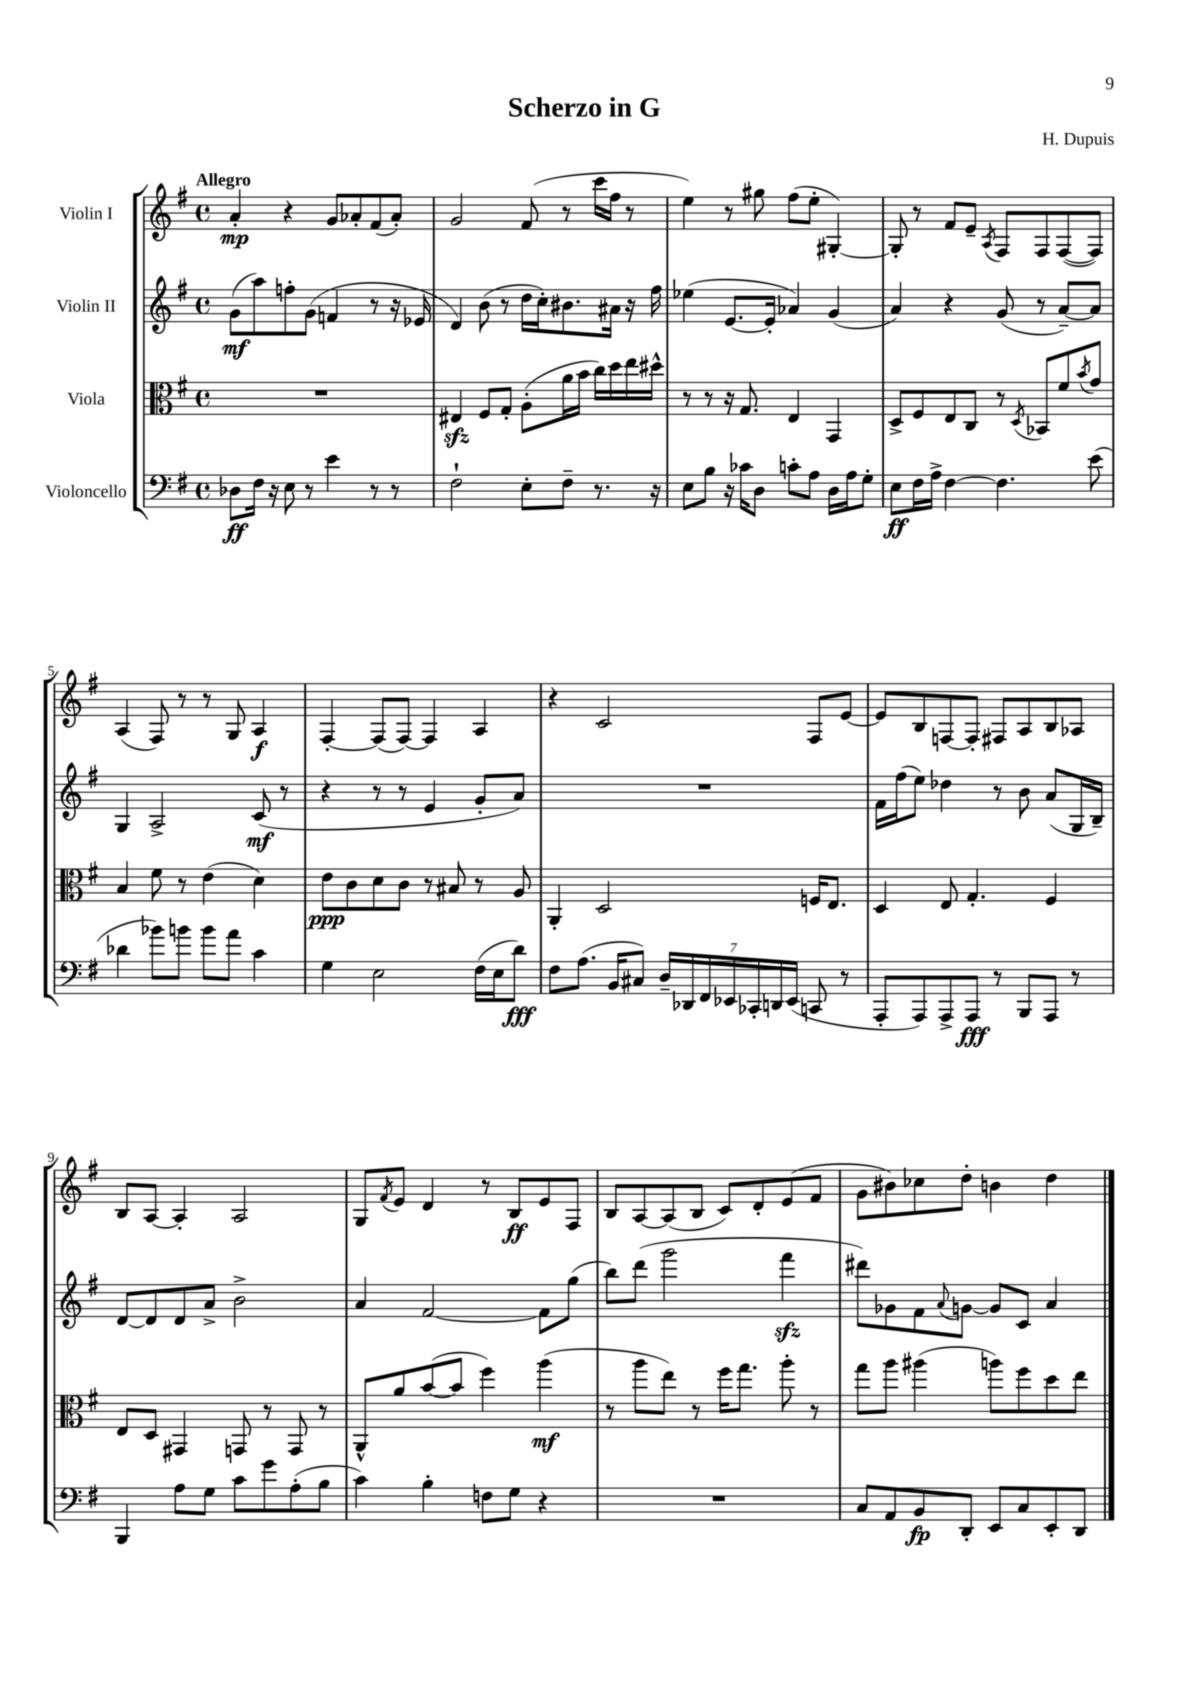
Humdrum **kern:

**kern	**dynam	**kern	**dynam	**kern	**dynam	**kern	**dynam
*part4	*part4	*part3	*part3	*part2	*part2	*part1	*part1
*staff4	*staff4	*staff3	*staff3	*staff2	*staff2	*staff1	*staff1
*I"Violoncello	*	*I"Viola	*	*I"Violin II	*	*I"Violin I	*
*clefF4	*	*clefC3	*	*clefG2	*	*clefG2	*
*k[f#]	*	*k[f#]	*	*k[f#]	*	*k[f#]	*
*M4/4	*	*M4/4	*	*M4/4	*	*M4/4	*
*met(c)	*	*met(c)	*	*met(c)	*	*met(c)	*
=1	=1	=1	=1	=1	=1	=1	=1
!	!	!	!	!	!	!LO:TX:a:B:t=Allegro	!
8D-X\L	ff	1r	.	(8g\L	mf	4a'/	mp
16F#\Jk	.	.	.	8aa\)	.	.	.
16r	.	.	.	.	.	.	.
8E\	.	.	.	8ffn'\	.	4r	.
8r	.	.	.	(8g\J	.	.	.
4e\	.	.	.	4fn/	.	8g/L	.
.	.	.	.	.	.	8a-X'/	.
8r	.	.	.	8r	.	(8f#/	.
8r	.	.	.	16r	.	8a-'/J)	.
.	.	.	.	16e-X/	.	.	.
=2	=2	=2	=2	=2	=2	=2	=2
2F#`\	.	4E#Xzz/	.	4d/)	.	2g/	.
.	.	8F#/L	.	(8b\	.	.	.
.	.	8G'/J	.	8r	.	.	.
8E'\L	.	(8A'\L	.	16dd\LL	.	(8f#/	.
.	.	.	.	16cc'\J)	.	.	.
8F#~\J	.	16a\L	.	8.b#X\	.	8r	.
.	.	16b\JJ	.	.	.	.	.
8.r	.	16cc\LL)	.	.	.	16ccc\LL	.
.	.	16dd\	.	16a#X\Jk	.	16ff#\JJ	.
.	.	16ee\	.	16r	.	8r	.
16r	.	16dd#X^^\JJ	.	16ff#\	.	.	.
=3	=3	=3	=3	=3	=3	=3	=3
8E\L	.	8r	.	(4ee-X\	.	4ee\)	.
8B\J	.	8r	.	.	.	.	.
16r	.	16r	.	[8.e/L	.	8r	.
16c-X\KL	.	8.G/	.	.	.	.	.
8D\J	.	.	.	.	.	8gg#X\	.
.	.	.	.	16e'/Jk]	.	.	.
8cn'\L	.	4E/	.	4a-X/)	.	(8ff#\L	.
8A\J	.	.	.	.	.	8ee'\J	.
16D\LL	.	4GG/	.	(4g/	.	[4G#X'/)	.
16A\J	.	.	.	.	.	.	.
8G'\J	.	.	.	.	.	.	.
=4	=4	=4	=4	=4	=4	=4	=4
8E\L	ff	8D^/L	.	4a/)	.	8G#'/]	.
16F#\L	.	8F#/	.	.	.	8r	.
16A^\JJ	.	.	.	.	.	.	.
[4F#\	.	8E/	.	4r	.	8f#/L	.
.	.	8C/J	.	.	.	8e~/J	.
.	.	.	.	.	.	8qA/	.
4.F#\]	.	8r	.	(8g/	.	8F#/L	.
.	.	8qD/	.	.	.	.	.
.	.	8BB-X/L	.	8r	.	8F#/	.
.	.	8f#/	.	[8a~/L)	.	([8F#/	.
.	.	8qb/	.	.	.	.	.
(8e\	.	8g/J	.	8a/J]	.	8F#/J])	.
!!LO:LB:g=z
=5	=5	=5	=5	=5	=5	=5	=5
4d-X\	.	4B/	.	4G/	.	(4A/	.
8b-X\L)	.	8f#\	.	2A^/	.	8F#/)	.
8bn\J	.	8r	.	.	.	8r	.
8b\L	.	(4e\	.	.	.	8r	.
8a\J	.	.	.	.	.	8G/	.
4c\	.	4d\)	.	(8c/	mf	4A/	f
.	.	.	.	8r	.	.	.
=6	=6	=6	=6	=6	=6	=6	=6
4G\	.	8e\L	ppp	4r	.	[4F#'/	.
.	.	8c\	.	.	.	.	.
2E\	.	8d\	.	8r	.	(8F#/L]	.
.	.	8c\J	.	8r	.	[8F#/J)	.
.	.	8r	.	4e/	.	4F#/]	.
.	.	8B#X/	.	.	.	.	.
(16F#\LL	.	8r	.	8g'/L	.	4A/	.
16E\J	.	.	.	.	.	.	.
8d\J)	fff	8A/	.	8a/J)	.	.	.
=7	=7	=7	=7	=7	=7	=7	=7
8F#\L	.	4AA'/	.	1r	.	4r	.
(8.A\J	.	.	.	.	.	.	.
.	.	2D/	.	.	.	2c/	.
16BB/KL	.	.	.	.	.	.	.
8C#X/J)	.	.	.	.	.	.	.
28D~/LL	.	.	.	.	.	.	.
28DD-X/	.	.	.	.	.	.	.
28FF#/	.	.	.	.	.	.	.
28EE-X/	.	.	.	.	.	.	.
28CC-X'/	.	.	.	.	.	.	.
28DDn/	.	.	.	.	.	.	.
(28EE-/JJ	.	.	.	.	.	.	.
8CCn/	.	16Fn/KL	.	.	.	8F#/L	.
.	.	8.E/J	.	.	.	.	.
8r	.	.	.	.	.	[8e/J	.
=8	=8	=8	=8	=8	=8	=8	=8
8AAA'/L	.	4D/	.	16f#\LL	.	8e/L]	.
.	.	.	.	(16ff#\J	.	.	.
8AAA/)	.	.	.	8ee\J)	.	8B/	.
8AAA^/	.	8E/	.	4dd-X\	.	[8Fn/	.
8AAA/J	fff	4.G'/	.	.	.	8F'/J]	.
8r	.	.	.	8r	.	8F#X/L	.
8BBB/L	.	.	.	8b\	.	8A/	.
8AAA/J	.	4F#/	.	(8a/L	.	8B/	.
8r	.	.	.	16G/L	.	8A-X/J	.
.	.	.	.	16B~/JJ)	.	.	.
!!LO:LB:g=z
=9	=9	=9	=9	=9	=9	=9	=9
4BBB/	.	8E/L	.	[8d/L	.	8B/L	.
.	.	8D/J	.	8d/]	.	[8A/J	.
8A\L	.	4GG#X/	.	8d/	.	4A'/]	.
8G\J	.	.	.	8a^/J	.	.	.
8c\L	.	8GGn/	.	2b^\	.	2A/	.
8g\	.	8r	.	.	.	.	.
(8A'\	.	8GG/	.	.	.	.	.
8B\J	.	8r	.	.	.	.	.
=10	=10	=10	=10	=10	=10	=10	=10
4c\)	.	8AA^^/L	.	4a/	.	8G/L	.
.	.	.	.	.	.	8qf#/	.
.	.	8a/	.	.	.	8e/J	.
4B'\	.	([8b/	.	[2f#/	.	4d/	.
.	.	8b/J]	.	.	.	.	.
8Fn\L	.	4ff#\)	.	.	.	8r	.
8G\J	.	.	.	.	.	8B/L	ff
4r	.	(4aa\	mf	8f#\L]	.	8e/	.
.	.	.	.	(8gg\J	.	8F#/J	.
=11	=11	=11	=11	=11	=11	=11	=11
1r	.	8r	.	8bb\L)	.	8B/L	.
.	.	8aa\L	.	(8ddd\J	.	[8A/	.
.	.	8ee\J)	.	2ggg\	.	(8A/]	.
.	.	8r	.	.	.	8B/J	.
.	.	16ff#\KL	.	.	.	8c/L)	.
.	.	8.gg\J	.	.	.	.	.
.	.	.	.	.	.	8d'/	.
.	.	8aa'\	.	4fff#zz\	.	(8e/	.
.	.	8r	.	.	.	8f#/J	.
=12	=12	=12	=12	=12	=12	=12	=12
8C/L	.	8gg\L	.	8ddd#X\L)	.	8g\L	.
8AA/	.	8aa\J	.	8g-X\	.	8b#X\)	.
8BB/	fp	(4aa#X\	.	8f#\	.	8cc-X\	.
.	.	.	.	8qqa/	.	.	.
8DD'/J	.	.	.	[8gn\J	.	8dd'\J	.
8EE/L	.	8aan\L)	.	8g/L]	.	4bn\	.
8C/	.	8ff#\	.	8c/J	.	.	.
8EE'/	.	8dd\	.	4a/	.	4dd\	.
8DD/J	.	8ee\J	.	.	.	.	.
==	==	==	==	==	==	==	==
*-	*-	*-	*-	*-	*-	*-	*-
